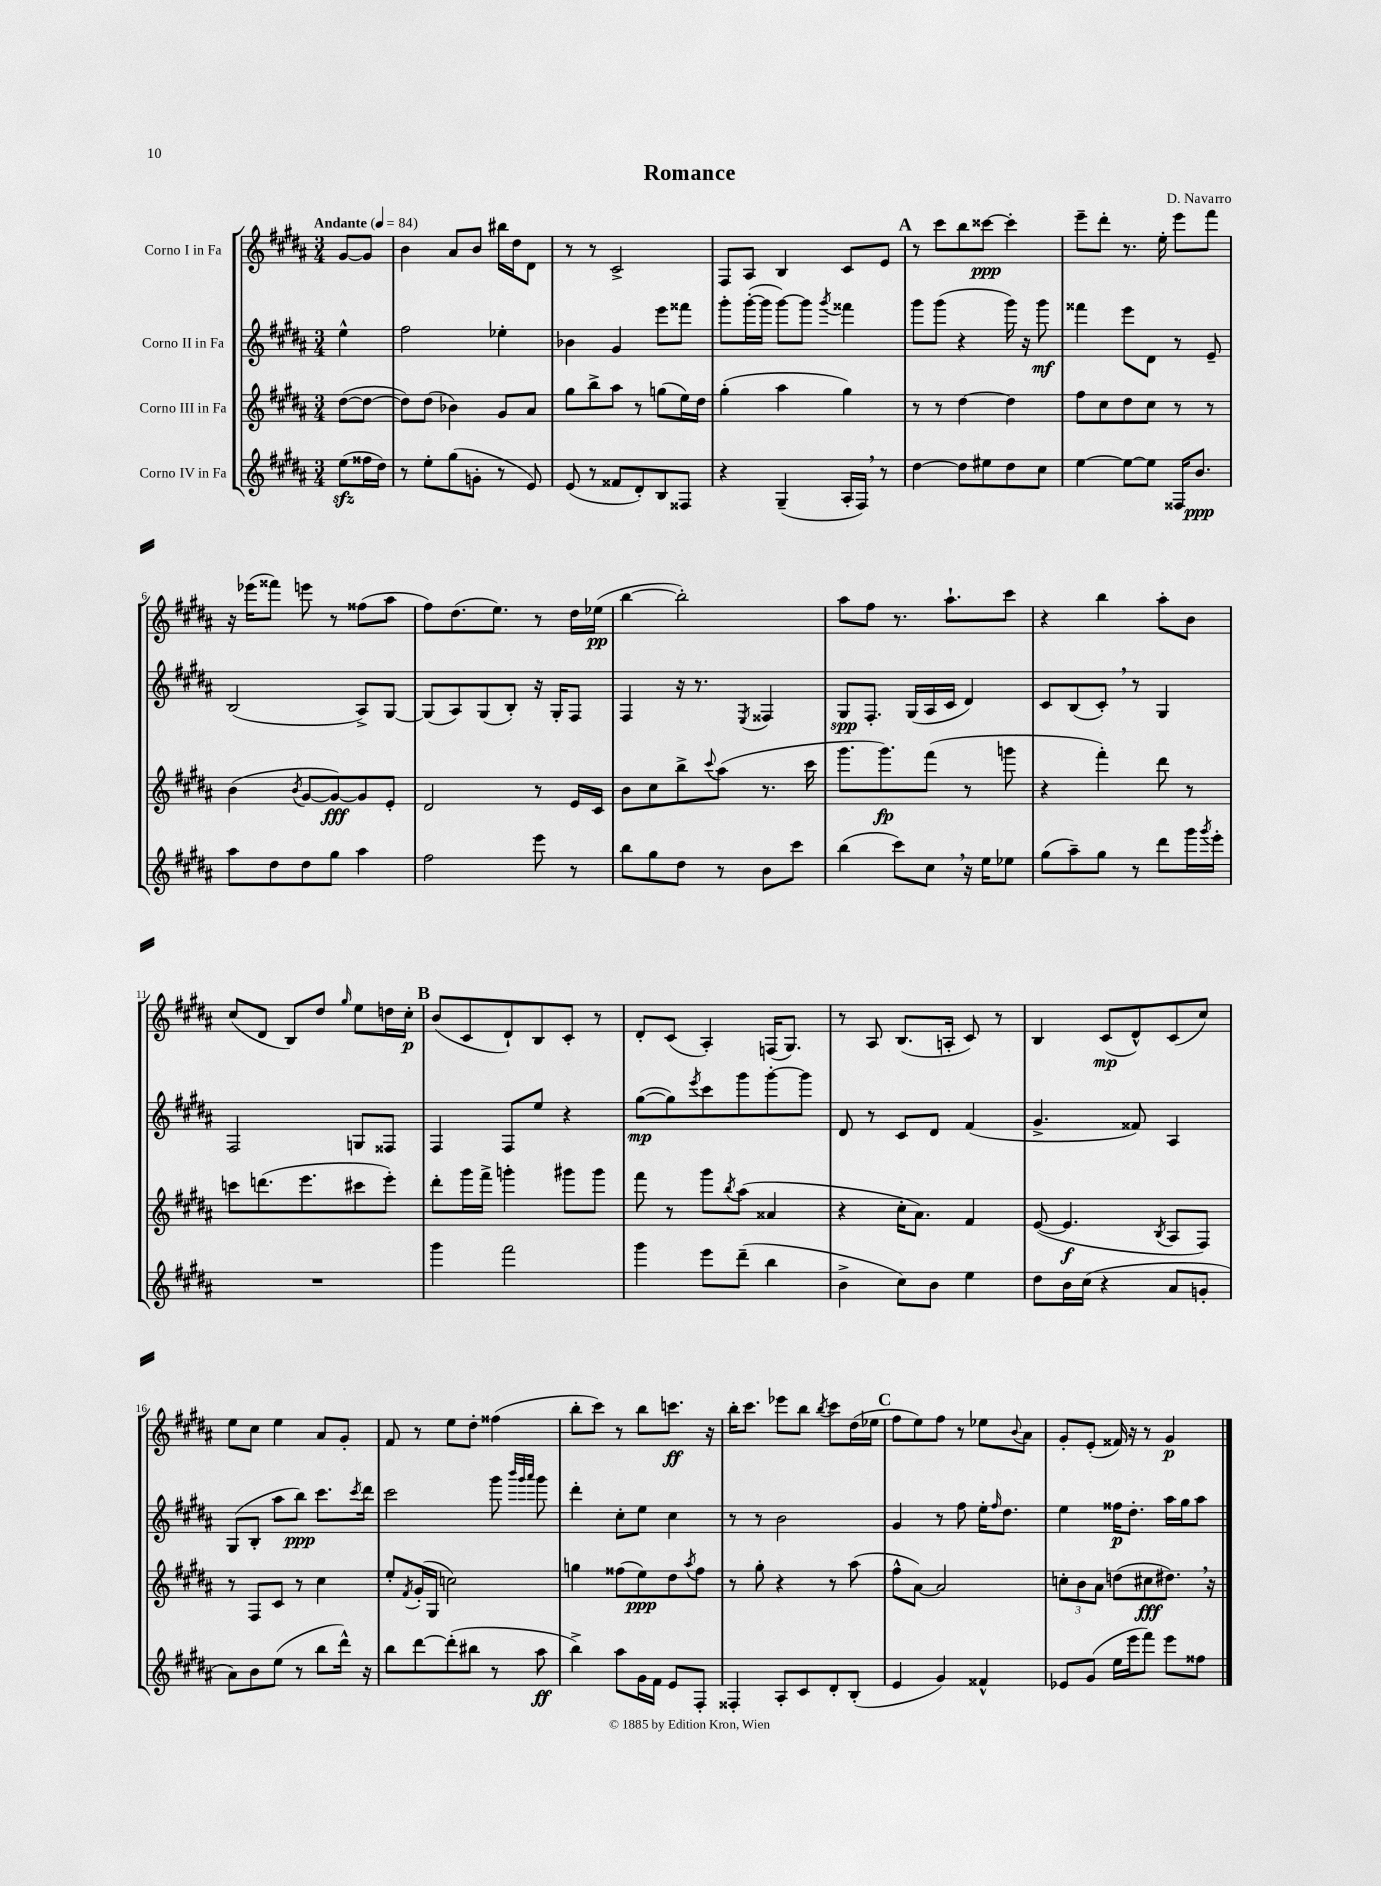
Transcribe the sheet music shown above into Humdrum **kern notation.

**kern	**kern	**kern	**kern
*staff4	*staff3	*staff2	*staff1
*clefG2	*clefG2	*clefG2	*clefG2
*k[f#c#g#d#a#]	*k[f#c#g#d#a#]	*k[f#c#g#d#a#]	*k[f#c#g#d#a#]
*M3/4	*M3/4	*M3/4	*M3/4
*MM84	*MM84	*MM84	*MM84
(8ee	([8dd#	4ee^^	[8g#
16ff##	8dd#_	.	8g#]
16dd#)	.	.	.
=	=	=	=
8r	8dd#])	2ff#	4b
8ee'	(8dd#	.	.
(8gg#	4b-)	.	8a#
8g'	.	.	8b
8r	8g#	4ee-'	16bb#
.	.	.	16dd#
8e)	8a#	.	8d#
=	=	=	=
(8e	8gg#	4b-	8r
8r	8bb^	.	8r
8f##	8aa#	4g#	2c#^
8d#')	8r	.	.
8B	(8gg	8eee	.
8F##	16ee)	8fff##	.
.	16dd#	.	.
=	=	=	=
4r	(4gg#'	8ggg#'	8F#
.	.	([16ggg#'	8A#
.	.	16ggg#]	.
(4G#~	4aa#	[8ggg#)	4B
.	.	8ggg#]	.
.	.	8qggg#	.
16A#'	4gg#)	4fff##	8c#
16F#)	.	.	.
8r	.	.	8e
=	=	=	=
[4dd#	8r	8ggg#	8r
.	8r	(8ggg#	8ccc#
8dd#]	[4dd#	4r	8bb
8ee#	.	.	[8ccc##
8dd#	4dd#]	16ggg#)	4ccc##']
.	.	16r	.
8cc#	.	8ggg#	.
=	=	=	=
[4ee	8ff#	4fff##	8eee~
.	8cc#	.	8ddd#'
8ee_	8dd#	8eee	8.r
8ee]	8cc#	8d#	.
.	.	.	16ee'
16F##	8r	8r	8eee
8.b	.	.	.
.	8r	8e~	8fff#
=	=	=	=
8aa#	(4b	(2B	16r
.	.	.	(16eee-
8dd#	.	.	8fff##)
.	8qb	.	.
8dd#	[8g#	.	8eee
8gg#	8g#_)	.	8r
4aa#	8g#]	8A#^)	(8ff##
.	8e'	[8G#	8aa#
=	=	=	=
2ff#	2d#	(8G#]	8ff#)
.	.	8A#)	(8.dd#
.	.	(8G#	.
.	.	.	8.ee)
.	.	8B')	.
8eee	8r	16r	8r
.	.	16G#'	.
8r	16e	8F#	16dd#
.	16c#	.	(16ee-
=	=	=	=
8bb	8b	4F#	[4bb
8gg#	8cc#	.	.
8dd#	8bb^	16r	2bb'])
.	.	8.r	.
.	8qqccc#	.	.
8r	(8aa#	.	.
.	.	8qE	.
8b	8.r	4F##	.
8ccc#	.	.	.
.	16ccc#	.	.
=	=	=	=
(4bb	8.ggg#	8G#	8aa#
.	.	8.F#'	8ff#
.	8.ggg#)	.	.
8ccc#)	.	.	8.r
.	.	(16G#	.
8cc#	(8fff#	16A#	.
.	.	16c#	8.aa#`
16r	8r	4d#)	.
16ee	.	.	.
8ee-	8ggg	.	8ccc#
=	=	=	=
(8gg#	4r	8c#	4r
8aa#~)	.	(8B	.
8gg#	4fff#')	8c#')	4bb
8r	.	8r	.
8ddd#	8ddd#	4G#	8aa#'
16ggg#	8r	.	8b
8qggg#	.	.	.
16eee'	.	.	.
=	=	=	=
2.r	8ccc	2F#	(8cc#
.	(8.ddd	.	8d#
.	.	.	8B)
.	8.eee	.	.
.	.	.	8dd#
.	.	.	16qqgg#
.	8ccc#	8G	8ee
.	8eee')	8F##	16dd
.	.	.	16cc#'
=	=	=	=
4ggg#	8ddd#'	4F#	(8b
.	16ggg#	.	8c#
.	16fff#^	.	.
2fff#	4ggg'	8F#	8d#`)
.	.	8ee	8B
.	8ggg#	4r	8c#'
.	8ggg#	.	8r
=	=	=	=
4ggg#	8fff#	([8gg#	8d#'
.	8r	8gg#])	(8c#
.	.	8qeee	.
8eee	8ggg#	8ccc#	4A#')
.	8qbb	.	.
(8ddd#~	(8aa#	8ggg#	.
4bb	4a##	[8ggg#'	(16F
.	.	.	8.G#)
.	.	8ggg#]	.
=	=	=	=
4b^	4r	8d#	8r
.	.	8r	8A#
8cc#)	16cc#'	8c#	(8.B
.	8.a#)	.	.
8b	.	8d#	.
.	.	.	16A'
4ee	4f#	(4f#	8c#)
.	.	.	8r
=	=	=	=
8dd#	([8e	4.g#^	4B
16b	4.e]	.	.
(16cc#	.	.	.
4r	.	.	(8c#
.	.	8f##)	8d#^^)
.	8qB	.	.
8a#	8A#	4A#	(8c#
8g'	8F#)	.	8cc#)
=	=	=	=
8a#)	8r	(8G#	8ee
8b	8F#	8B'	8cc#
(8ee	8c#	8aa#	4ee
8r	8r	8bb)	.
8bb	4cc#	8.ccc#	8a#
16ddd#^^)	.	.	8g#'
.	.	8qccc#	.
16r	.	16ddd#	.
=	=	=	=
8bb	8ee'	2ccc#	8f#
.	8qf#	.	.
[8ddd#	(16g#'	.	8r
.	16G#	.	.
(8ddd#']	2cc)	.	8ee
8bb#	.	.	8dd#'
8r	.	8ggg#	(4ff##
.	.	32qqbbb	.
.	.	32qqggg#	.
.	.	32qqaaa#	.
8aa#	.	8ggg#	.
=	=	=	=
4bb^)	4gg	4ddd#'	8bb'
.	.	.	8ccc#)
8aa#	(8ff##	8cc#'	8r
16g#	8ee)	8ee	8bb
16f#	.	.	.
8e	8dd#	4cc#	8.ccc
.	8qaa#	.	.
8F#'	8ff##	.	.
.	.	.	16r
=	=	=	=
4F##'	8r	8r	16bb'
.	.	.	8.ccc#
.	8gg#'	8r	.
8A#'	4r	2b	8eee-
8c#	.	.	8bb
.	.	.	8qbb
8d#'	8r	.	8ccc#
(8B'	(8aa#	.	(16dd#
.	.	.	16ee-
=	=	=	=
4e	8ff#^^	4g#	8ff#
.	[8a#)	.	8ee)
4g#)	2a#]	8r	8ff#
.	.	8ff#	8r
4f##^^	.	16ee'	8ee-
.	.	16qqff#	.
.	.	8.dd#	.
.	.	.	8qqb
.	.	.	8a#
=	=	=	=
8e-	12cc'	4ee	8g#'
.	12b	.	.
(8g#	.	.	(8e'
.	12a#	.	.
16ee	(8dd	16ff##	16f##)
16eee	.	8.dd#'	16r
8fff#)	8cc#	.	8r
8eee	8.dd#)	16aa#	4g#
.	.	16gg#	.
8ff##	.	8aa#	.
.	16r	.	.
==	==	==	==
*-	*-	*-	*-
